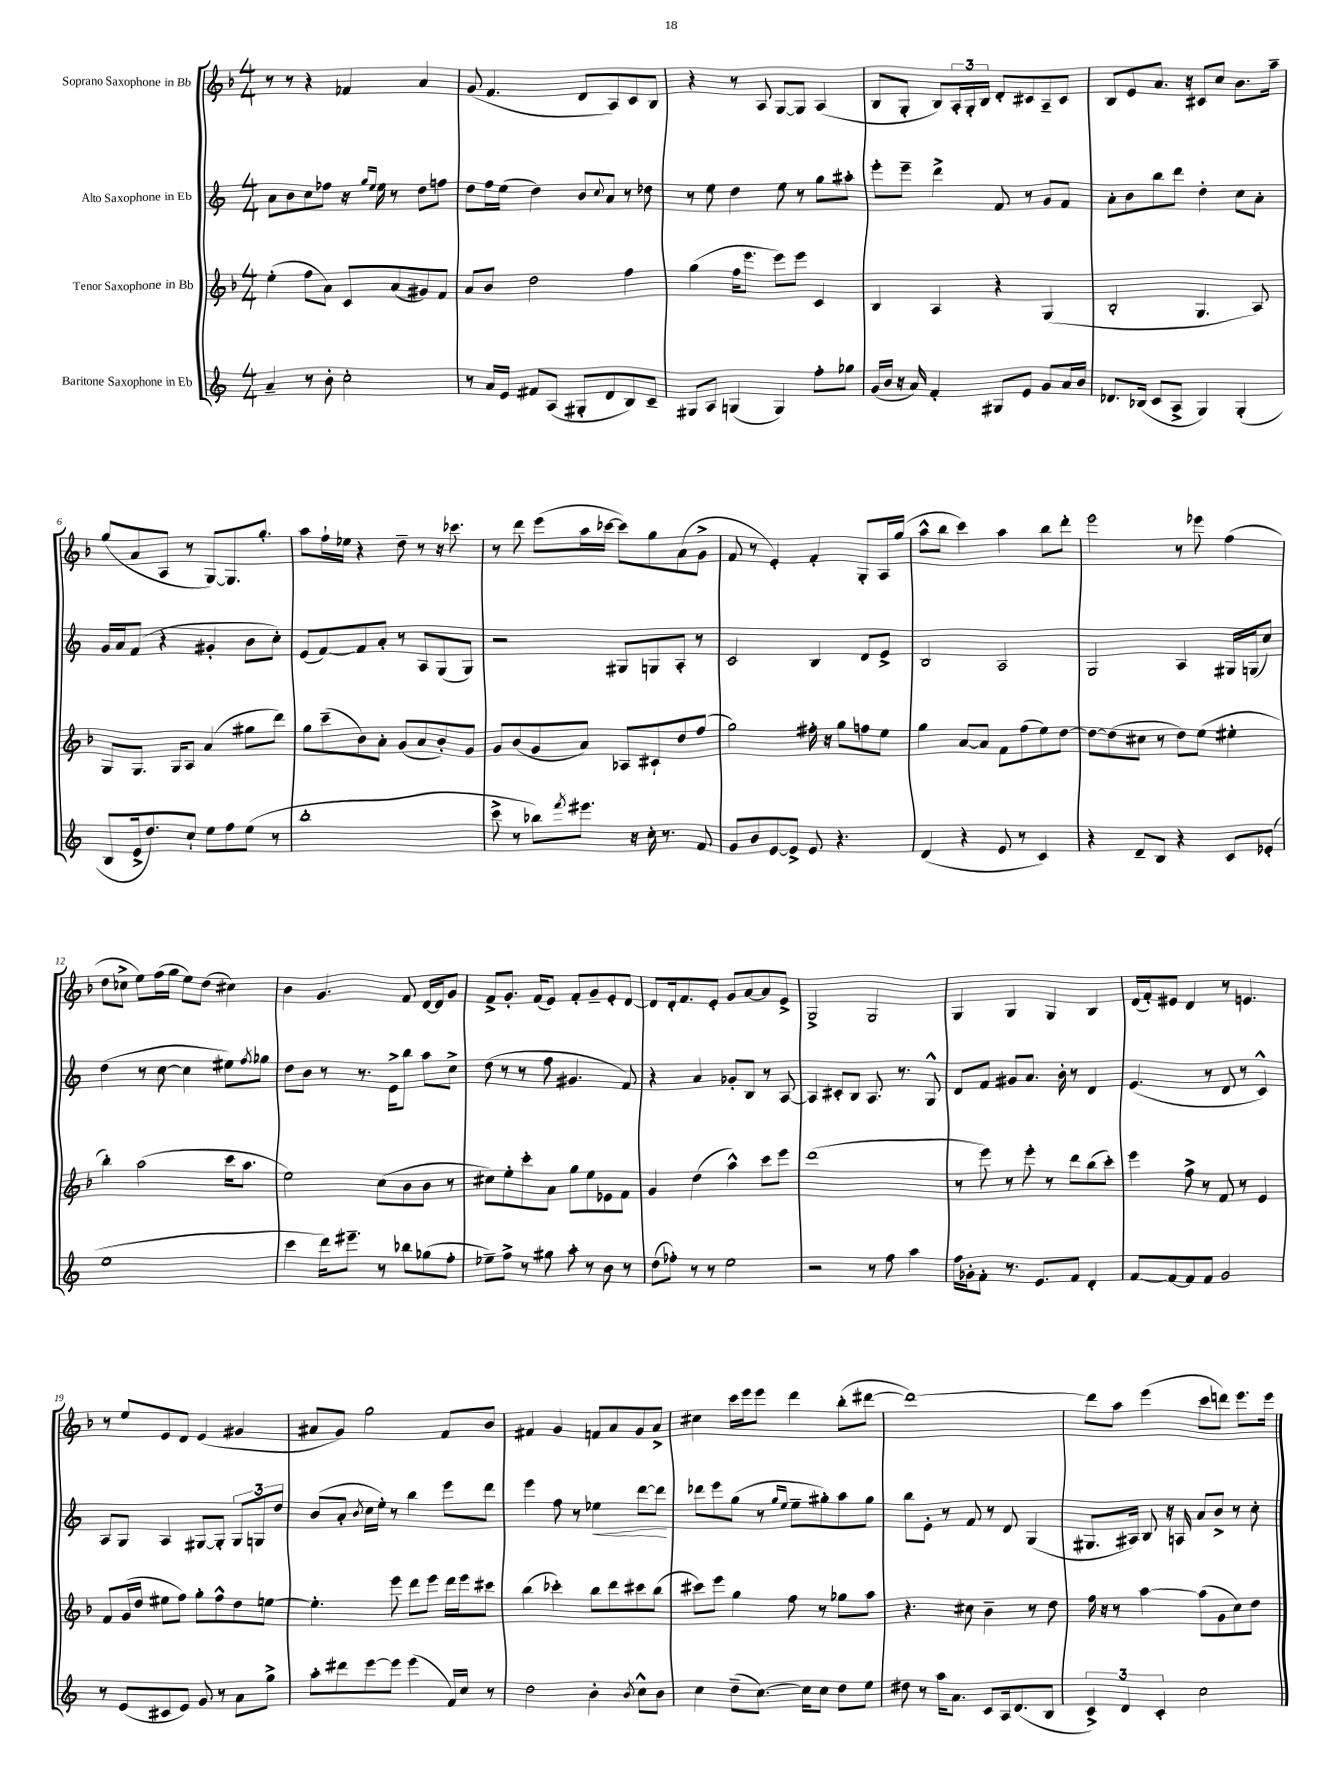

**kern	**kern	**kern	**kern
*staff4	*staff3	*staff2	*staff1
*clefG2	*clefG2	*clefG2	*clefG2
*k[]	*k[b-]	*k[]	*k[b-]
*M4/4	*M4/4	*M4/4	*M4/4
4a~	(4ee'	8a	8r
.	.	8b	8r
8r	8ff	8cc	4r
8b'	8a)	8ff-	.
2cc'	8c	16r	4f-
.	.	16qqgg	.
.	.	16qqee	.
.	.	16ee	.
.	(8a	8r	.
.	8g#)	8dd	4a
.	8f	8ff	.
=	=	=	=
8r	8a	8dd	(8g
16a	8b-	16ff	4.f
16e	.	(16ee	.
8f#	2dd	4dd)	.
(8A	.	.	.
8G#'	.	8b	8d
.	.	8qqcc	.
8d	.	8a	8A)
8B)	4ff	8r	8c
8c~	.	8dd-	8B-
=	=	=	=
8G#	(4gg	8r	4r
8A	.	8ee	.
(4G	16ff	4dd	8r
.	8.eee	.	.
.	.	.	8A
4G)	8eee)	8ee	[8G
.	8eee	8r	8G]
8ff'	4c	8gg	(4A
8gg-	.	8aa#'	.
=	=	=	=
(16g	4B-	8eee'	8B-
16b	.	.	.
16r	.	8eee~	8G'
16a)	.	.	.
4f'	4A	4ddd^	8B-)
.	.	.	24A'
.	.	.	24G'
.	.	.	24B-
8G#	4r	8f	8d'
8e	.	8r	8c#
8g	(4G	8g	8A~
16a	.	8f	8c#
16b	.	.	.
=	=	=	=
8.d-	2B-'	8a'	8B-
.	.	8b	8e
(16B-	.	.	.
8c	.	8bb	8.a
8A^	.	8ddd	.
.	.	.	16r
4G)	4.G	4dd'	8c#
.	.	.	8cc
(4G'	.	8cc	8.b-
.	8A)	8a'	.
.	.	.	16aa~
=	=	=	=
8B	8G	16g	(8gg
.	.	16a	.
16e^	8.G	(8f	8a
8.dd)	.	.	.
.	.	4r	8A
.	16G	.	.
8cc`	8A	.	8r
8ee	(4a	4g#'	[8G)
8ff	.	.	8.G]
(8ee	8gg#	8b	.
.	.	.	8.gg'
8r	8ddd)	8cc')	.
=	=	=	=
1bb'	8gg	(8e	8aa
.	(8ccc~	[8f)	16ff`
.	.	.	16ee-
.	8b-)	8f]	4r
.	8a'	8a'	.
.	(8g	8r	8dd~
.	8a	8A	8r
.	8b-')	(8G	16r
.	.	.	8.ccc-
.	8g	8G)	.
=	=	=	=
8ccc^	8g	2r	8r
8r	(8b-	.	8ddd
8bb-)	8g	.	(8eee
8qfff	.	.	.
8.eee#	8a)	.	16aa
.	.	.	[16ccc-
.	8A-	8G#	8ccc-])
16r	.	.	.
16cc'	8c#`	8G	8gg
8.r	.	.	.
.	8dd	8A'	(8a
8f	(8ff	8r	8g^
=	=	=	=
8g	2gg)	2c	8f
8b	.	.	8r
[8e	.	.	4e')
8e^]	.	.	.
8e	16ff#'	4B	4f'
.	16r	.	.
4.r	8gg	.	.
.	8ff	8d	8G'
.	8ee	8e^	16A
.	.	.	(16gg
=	=	=	=
(4d	4gg	2B	8aa^^
.	.	.	8bb-
4r	[8a	.	4ccc)
.	8a]	.	.
8e	8f	2A	4aa
8r	(8ff	.	.
4c)	8ee)	.	8bb-
.	[8dd	.	8ddd'
=	=	=	=
4r	8dd_	2G	2eee
.	(8dd]	.	.
8d~	8cc#	.	.
8B	8r	.	.
4r	8dd)	4A	8r
.	(8ee	.	8eee-
8c	4ee#'	16G#	(4ff
.	.	(16G	.
(8e-'	.	8cc)	.
=	=	=	=
1ee	4bb-')	(4dd	8dd
.	.	.	8cc-^
.	(2aa	8r	8ee)
.	.	[8cc	(16ff
.	.	.	16gg
.	.	4cc]	8ee)
.	.	.	(8dd
.	16ccc	8ee#)	4cc#)
.	8.aa	.	.
.	.	8qff	.
.	.	8gg-	.
=	=	=	=
4ccc	2ee)	8dd	4b-
.	.	8b	.
16ddd)	.	8r	4.g
8.eee#~	.	.	.
.	.	8.r	.
8r	(8cc	.	.
.	.	16e^	.
8bb-	8b-	8bb	8f
(8gg-	8b-	8aa	[16d
.	.	.	16d]
8ff'	8r	8cc^	8g
=	=	=	=
8ee-~)	8cc#)	(8dd	8f^
8ff^	8ee'	8r	8.g'
8r	8ccc'	8r	.
.	.	.	(16f
8gg#	8a	8ff	8e)
8aa'	8gg	4.g#	8f'
8r	8ee	.	8g~
8b	8e-	.	8e'
8r	8f	8f)	[8d
=	=	=	=
(8dd	4g	4r	8d]
8ff-')	.	.	16d'
.	.	.	8.f
8r	(4dd	4a	.
8r	.	.	8e'
2ee	4aa^^)	8g-'	8g
.	.	8B	[8a
.	8ccc	8r	8a]
.	8eee	[8A	8e^
=	=	=	=
2r	(1ddd	4A]	2G^
.	.	8c#'	.
.	.	8B	.
8r	.	8.A	2G
8ff	.	.	.
.	.	8.r	.
4aa	.	.	.
.	.	8G^^	.
=	=	=	=
16ff	8r	8d	4G
16g-'	.	.	.
8f'	8eee)	8f	.
8.r	8r	8g#	4G
.	8eee'	8.a	.
8.e	.	.	.
.	8r	.	4G
.	.	16b'	.
8f	8ddd	8r	.
4d'	(8bb-	4d	4B-
.	8ccc')	.	.
=	=	=	=
[8f	4eee	(4.e	(16d
.	.	.	16f')
8f_	.	.	8e#
8f]	8ff^	.	4d
8f	8r	8r	.
2g	8f	8d	8r
.	8r	8r	4.e
.	4e	4c^^)	.
=	=	=	=
8r	8f	8A	8r
(8e	(16g	8G	8ee
.	16dd	.	.
8c#	8ee#	4A	8e
8e)	8ff)	.	8d
8g	8gg'	[8G#	(4e
8r	8ff^^	8G#']	.
8a	8dd	12G#	4g#
.	.	12G	.
8gg^	[8ee	.	.
.	.	12dd	.
=	=	=	=
8aa'	4.ee']	(8b	8a#
8ddd#	.	8a'	8g)
.	.	8qb	.
[8eee	.	16cc	2gg
.	.	16ee')	.
8eee]	8eee	8r	.
(4eee	8ddd	4bb	.
.	8eee	.	.
16f)	16ddd	8eee	8f
16cc	16eee	.	.
8r	8ccc#	8ddd	8b-
=	=	=	=
2dd	(4bb-	4eee	4f#
.	4ccc-')	8ff	4g
.	.	8r	.
4b'	8bb-	4ee-	8f
.	8ddd	.	8a
8qb	.	.	.
8cc^^	8ccc#	[8ddd	8g
8b	(8bb-	8ddd]	8a^
=	=	=	=
4cc	8ccc#)	8ddd-	4cc#
.	8eee	8eee	.
(8dd~	4gg	(8gg	16ccc
.	.	.	16eee
[8.cc)	.	8r	8eee
.	.	16qqgg	.
.	.	16qqee	.
.	8ff	8ee~	4ddd
16cc]	.	.	.
8cc	8r	8gg#')	.
8dd	8gg-	8aa	(8bb-'
8ee	8aa	8gg#	[8ddd#
=	=	=	=
8dd#	4.r	8bb	1ddd#_)
8r	.	8e'	.
16aa	.	8r	.
8.a	.	.	.
.	8cc#	8f	.
8c	4b-~	8r	.
16A	.	8d	.
(8.d	.	.	.
.	8r	(4G	.
8B	8dd	.	.
=	=	=	=
6c^)	16ff	8.G#	8ddd#]
.	16r	.	.
.	8r	.	8aa
6d	.	.	.
.	.	16A#)	.
.	[4aa	8B	(4eee
6c'	.	.	.
.	.	16r	.
.	.	16A	.
2cc	(8aa]	8a	8ccc
.	8g	8b^	8ddd)
.	8cc)	8r	8.eee
.	8dd	8cc'	.
.	.	.	16eee
==	==	==	==
*-	*-	*-	*-
